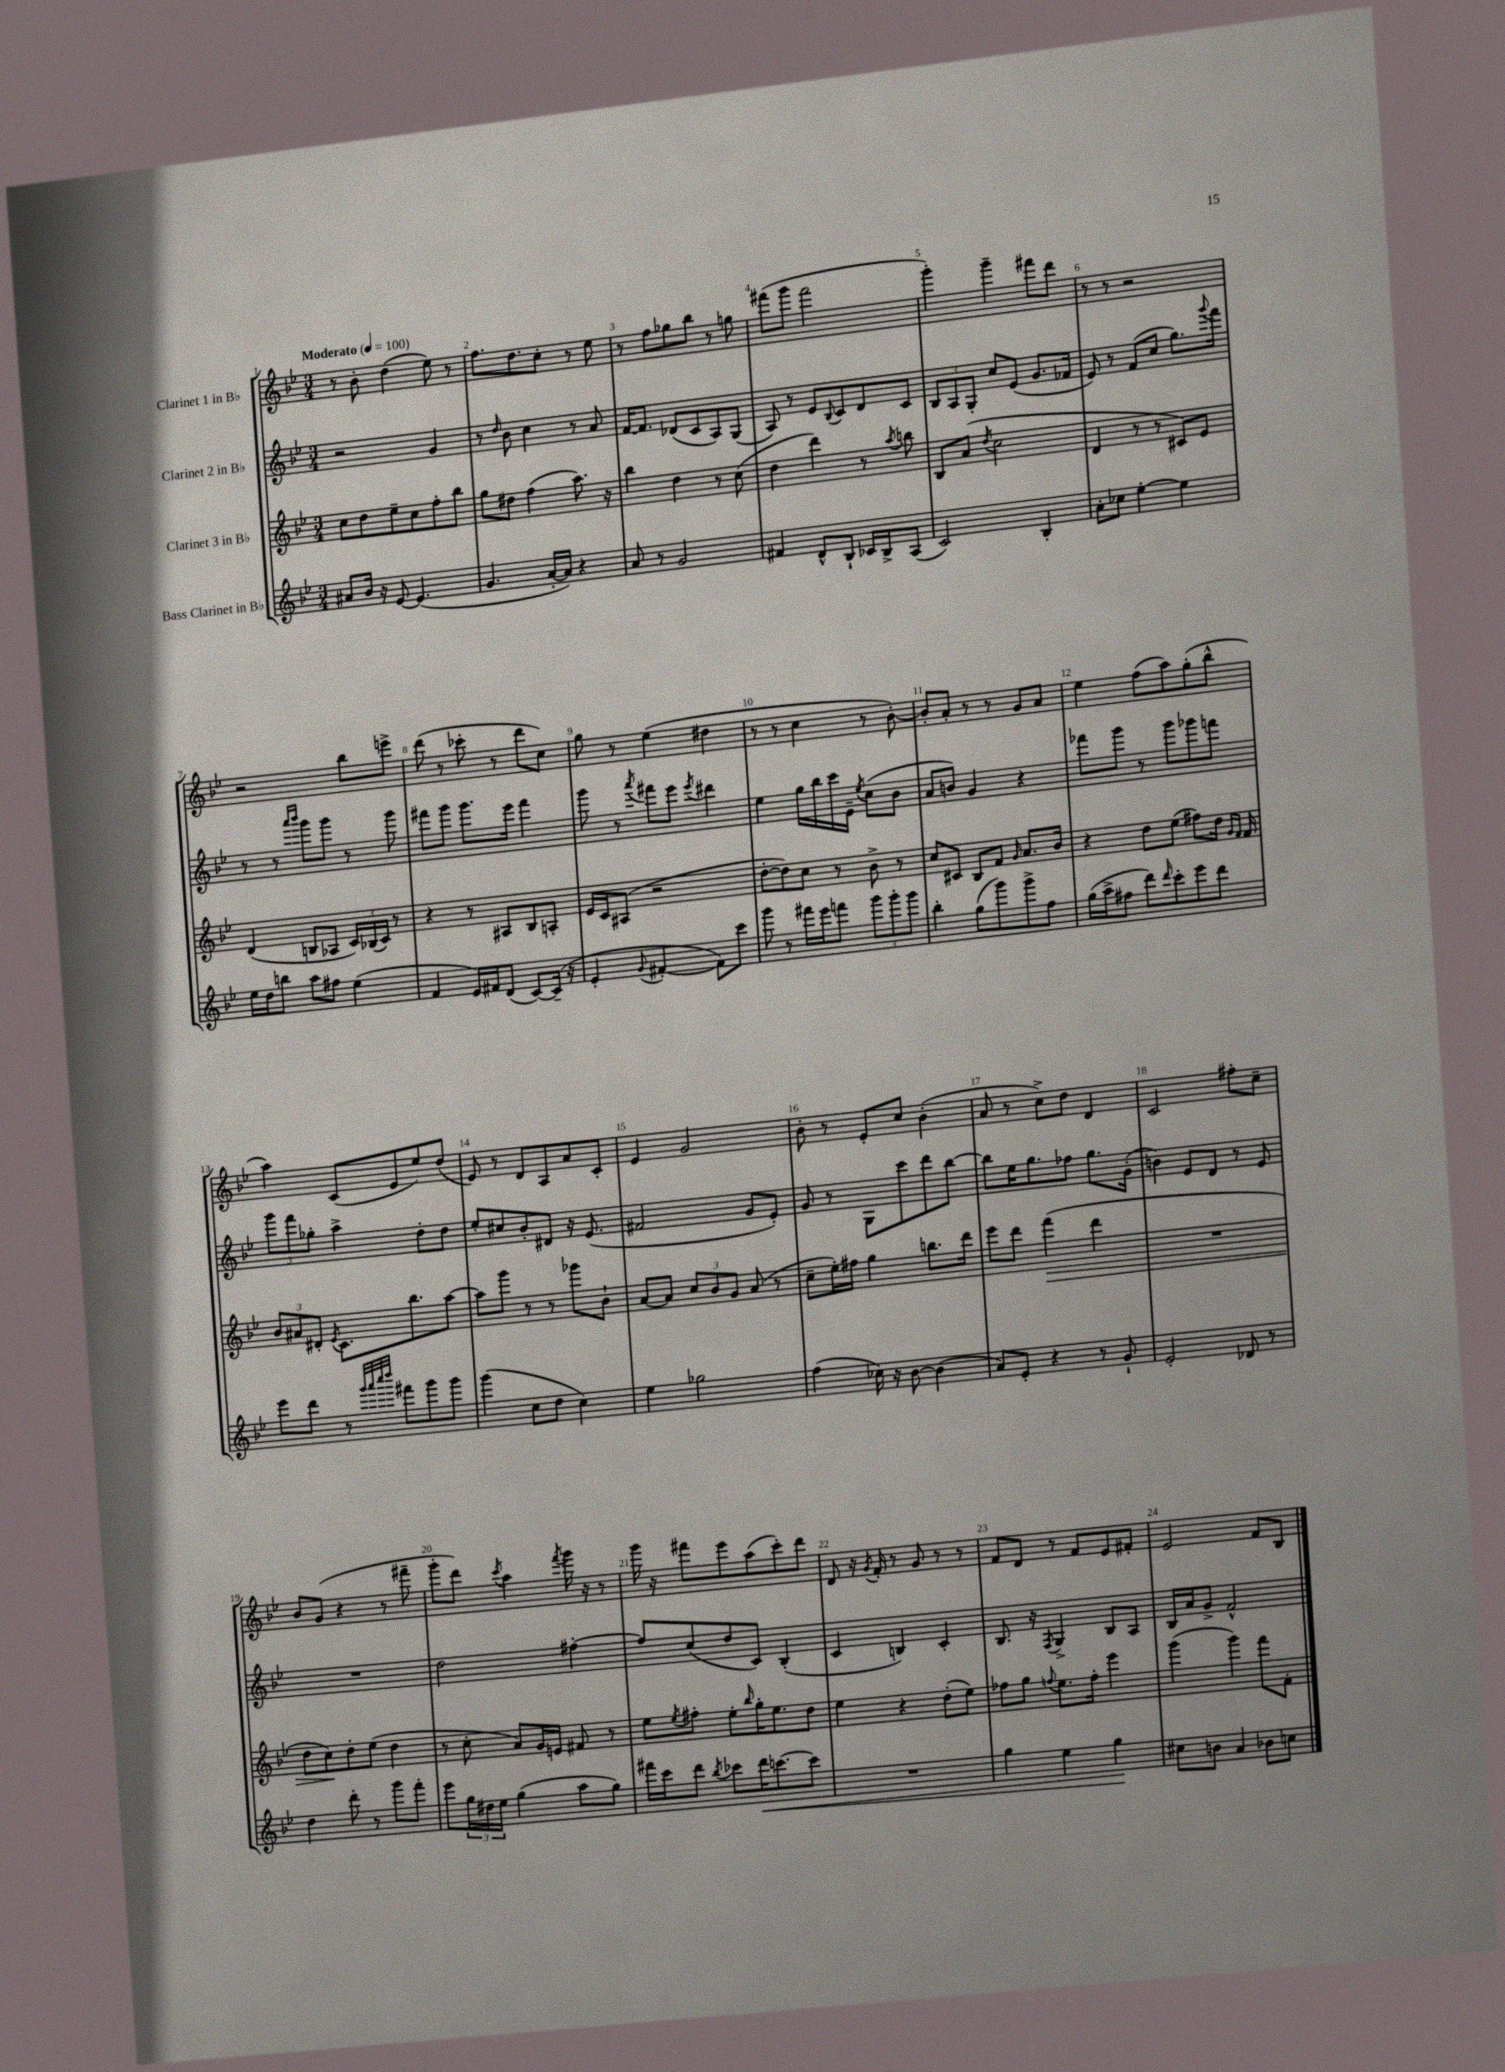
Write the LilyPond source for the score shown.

<<
\new StaffGroup <<
\new Staff = "s0" \with { instrumentName = "Clarinet 1 in Bb" } {
    \clef treble \key bes \major \numericTimeSignature \time 3/4 \tempo "Moderato" 4 = 100
    r8 bes'8-. d''4( ees''8) r8 |
    f''8. d''8. c''8-. r8 ees''8 |
    r8 f''8 ges''8 bes''8 r8 g''8 |
    fis'''8( g'''8 fis'''2 |
    g'''4-.) g'''4-- fis'''8 d'''8 |
    r8 r8 r2 |
    r2 bes''8 e'''8-> |
    d'''8( r8 ces'''8-. r8 d'''8 c''8) |
    g''8 r8 ees''4( dis''4 |
    r8 r8 c''4 r8 bes'8~-.) |
    bes'8-. a'8-. r8 r8 g'8 a'8 |
    ees''4 f''8( a''8) g''8-.( bes''8-^ |
    a''4) c'8( ees'8 ees''8) d''8( |
    ees'8) r8 d'8 a8 a'8 c'8-. |
    ees'4 g'2 |
    bes'8-. r8 ees'8-. c''8 bes'4-.( |
    a'8 r8 c''8->) d''8 d'4 |
    c'2 fis''8-. c''8-- |
    bes'8 g'8( r4 r8 fis'''8-- |
    g'''8-. d'''8) \acciaccatura { c'''8 } a''4 \acciaccatura { f'''8 } g'''16 r16 r8 |
    g'''16 r16 fis'''8 ees'''8 a''8( c'''8-.) d'''8 |
    d'8 r16 \acciaccatura { g'8 } f'16-. r8 g'8 r8 r8 |
    f'8 d'8 r8 f'8 ees'8 fis'8-. |
    ees'2 f'8 bes8 \bar "|." |
}
\new Staff = "s1" \with { instrumentName = "Clarinet 2 in Bb" } {
    \clef treble \key bes \major \numericTimeSignature \time 3/4
    r2 g'4 |
    r8 \grace { d''16 } bes'8 c''4 r8 a'8 |
    f'16~ f'8. des'8( c'8 a8) g8( |
    a8) r8 ees'8 \appoggiatura { bes8 } c'8 d'8 c'8 |
    \tuplet 3/2 { bes8 a8 g8-. } c''8 ees'8( g'8. fes'16 |
    ees'8) r8 f'8( c''8 g''8.) \appoggiatura { g'''8 } f'''16 |
    r8 r8 \grace { a'''16 bes'''16 } g'''8 g'''8 r8 g'''8 |
    fis'''8 g'''8 g'''8. ees'''16 fis'''4 |
    g'''8 r8 \acciaccatura { a'''8 } fis'''8 ees'''8 \acciaccatura { ees'''8 } dis'''4 |
    ees''4 g''16 bes''16 c'''16 ees'16-- \acciaccatura { ees''8 } c''8( bes'8 |
    a'8 b'8) g'4 r4 |
    fes'''8 g'''8 r8 g'''8 ges'''8 f'''8 |
    \tuplet 3/2 { g'''8 f'''8 ges''8-. } a''4-> d''8-. d''8 |
    ees''8-. cis''8 bes'8-. dis'8 r16 ees'8.( |
    fis'2 g'8 ees'8-.) |
    g'8 r8 g8 c'''8 d'''8 bes''8~ |
    bes''8 ees''16 g''8. fes''8 g''8. g'16-.( |
    b'4) ees'8 d'8 r8 ees'8 |
    R2. |
    d''2 fis''4~-. |
    fis''8 c''8( d''8 c'8) bes4-.( |
    c'4 b4) c'4-. |
    bes8. r16 \acciaccatura { f8 } g4-> bes8 a8 |
    bes16 a'16 g'8-> f'2-^ \bar "|." |
}
\new Staff = "s2" \with { instrumentName = "Clarinet 3 in Bb" } {
    \clef treble \key bes \major \numericTimeSignature \time 3/4
    c''8 d''8 ees''8-- c''8 f''8-. bes''8 |
    g''8 dis''8 f''4( a''8.) r16 |
    bes''4 d''4 r8 c''8( |
    d''4 d'''4) r8 \acciaccatura { a''8 } b''8 |
    bes8 a'8( \acciaccatura { d''8 } c''2 |
    d'4 r8 r8 cis'8) ees'8 |
    d'4( b8 aes8 \tuplet 3/2 { c'16) bes16( c'16) } r8 |
    r4 r8 ais8 bes8 a8-. |
    ees'16 c'16 ais8( r2 |
    d''8~-. d''8) c''8 r8 bes'8-> r8 |
    c''8 cis'8 bes8 f'8 \grace { g'16 } a'8. bes'16 |
    r4 d''8 ees''8( fis''8) d''16 \grace { g'16 f'16 } f'16 |
    \tuplet 3/2 { bes'8 ais'8 dis'8-. } \acciaccatura { ees'8 } c'8. bes''8. a''8~ |
    a''8 g'''8 r8 r8 ges'''8 bes'8-! |
    a'8~ a'8 \tuplet 3/2 { c''8 bes'8 g'8 } a'8( r8 |
    c''8-- ees''16-.) fis''16 g''4 b''8. d'''16 |
    ees'''8 d'''8 f'''4\>( d'''4 |
    R2. |
    d''8 c''8\!) d''8-. ees''8( d''4 |
    r8 c''8-. a'8) g'16 e'16 fis'8 r8 |
    ees''8 \acciaccatura { ees''8 } fis''8-. ees''8-. \grace { bes''16 } g''16-. ees''8. d''8 |
    ees''4 r4 d''8-.( ees''8) |
    fes''8 g''8 \appoggiatura { f''8 } ees''8. f''16-. ees'''4 |
    g'''4( g'''4) f'''8 f'8-. \bar "|." |
}
\new Staff = "s3" \with { instrumentName = "Bass Clarinet in Bb" } {
    \clef treble \key bes \major \numericTimeSignature \time 3/4
    ais'8 bes'16 r16 ees'8~ ees'4.( |
    g'4. a'16~-. a'16) r4 |
    a'8 r8 g'2 |
    fis'4 d'8-^ bes8-! ces'16 bes16-> a8( |
    c'2) bes4-. |
    a'8-. ces''8 ees''4~-. ees''4 |
    ees''16 d''16 b''8 a''8 fis''8 ees''4( |
    f'4 ees'16) fis'16 d'8( c'8~) c'16--( r16 |
    ees'4-. \appoggiatura { g'8 } fis'4~-. fis'8) c'''8 |
    g'''8 r8 fis'''16 ees'''16 f'''8 \tuplet 3/2 { g'''8 g'''8-. g'''8 } |
    bes''4-. g''8( g'''8) g'''8-> f''8 |
    g''16( a''16-> fis''8 d'''8) \grace { d'''16 } c'''8-. ees'''8 d'''8 |
    ees'''8 d'''8 r8 \grace { g'''32 a'''32 c''''32 d''''32 } fis'''8 g'''8 g'''8 |
    g'''4( c''8 d''8 c''4) |
    ees''4 ges''2 |
    f''4( ces''16) r16 bes'8~ bes'4( |
    a'8) ees'8-. r4 r8 g'8-! |
    ees'2-. des'8 r8 |
    d''4 d'''8-. r8 g'''8 f'''8-. |
    ees'''8 \tuplet 3/2 { g''16 dis''16 ees''16 } g''4( a''8 g''8) |
    fis'''16 c'''16 d'''8 \acciaccatura { bes''8 } ces'''8 d'''16\< c'''8.~ c'''8 |
    R2. |
    g''4 ees''4 g''4\! |
    cis''8 b'8 a'4 bes'8 c''8 \bar "|." |
}
>>
>>
\layout { \context { \Score \override BarNumber.break-visibility = ##(#f #t #t) barNumberVisibility = #all-bar-numbers-visible } }
